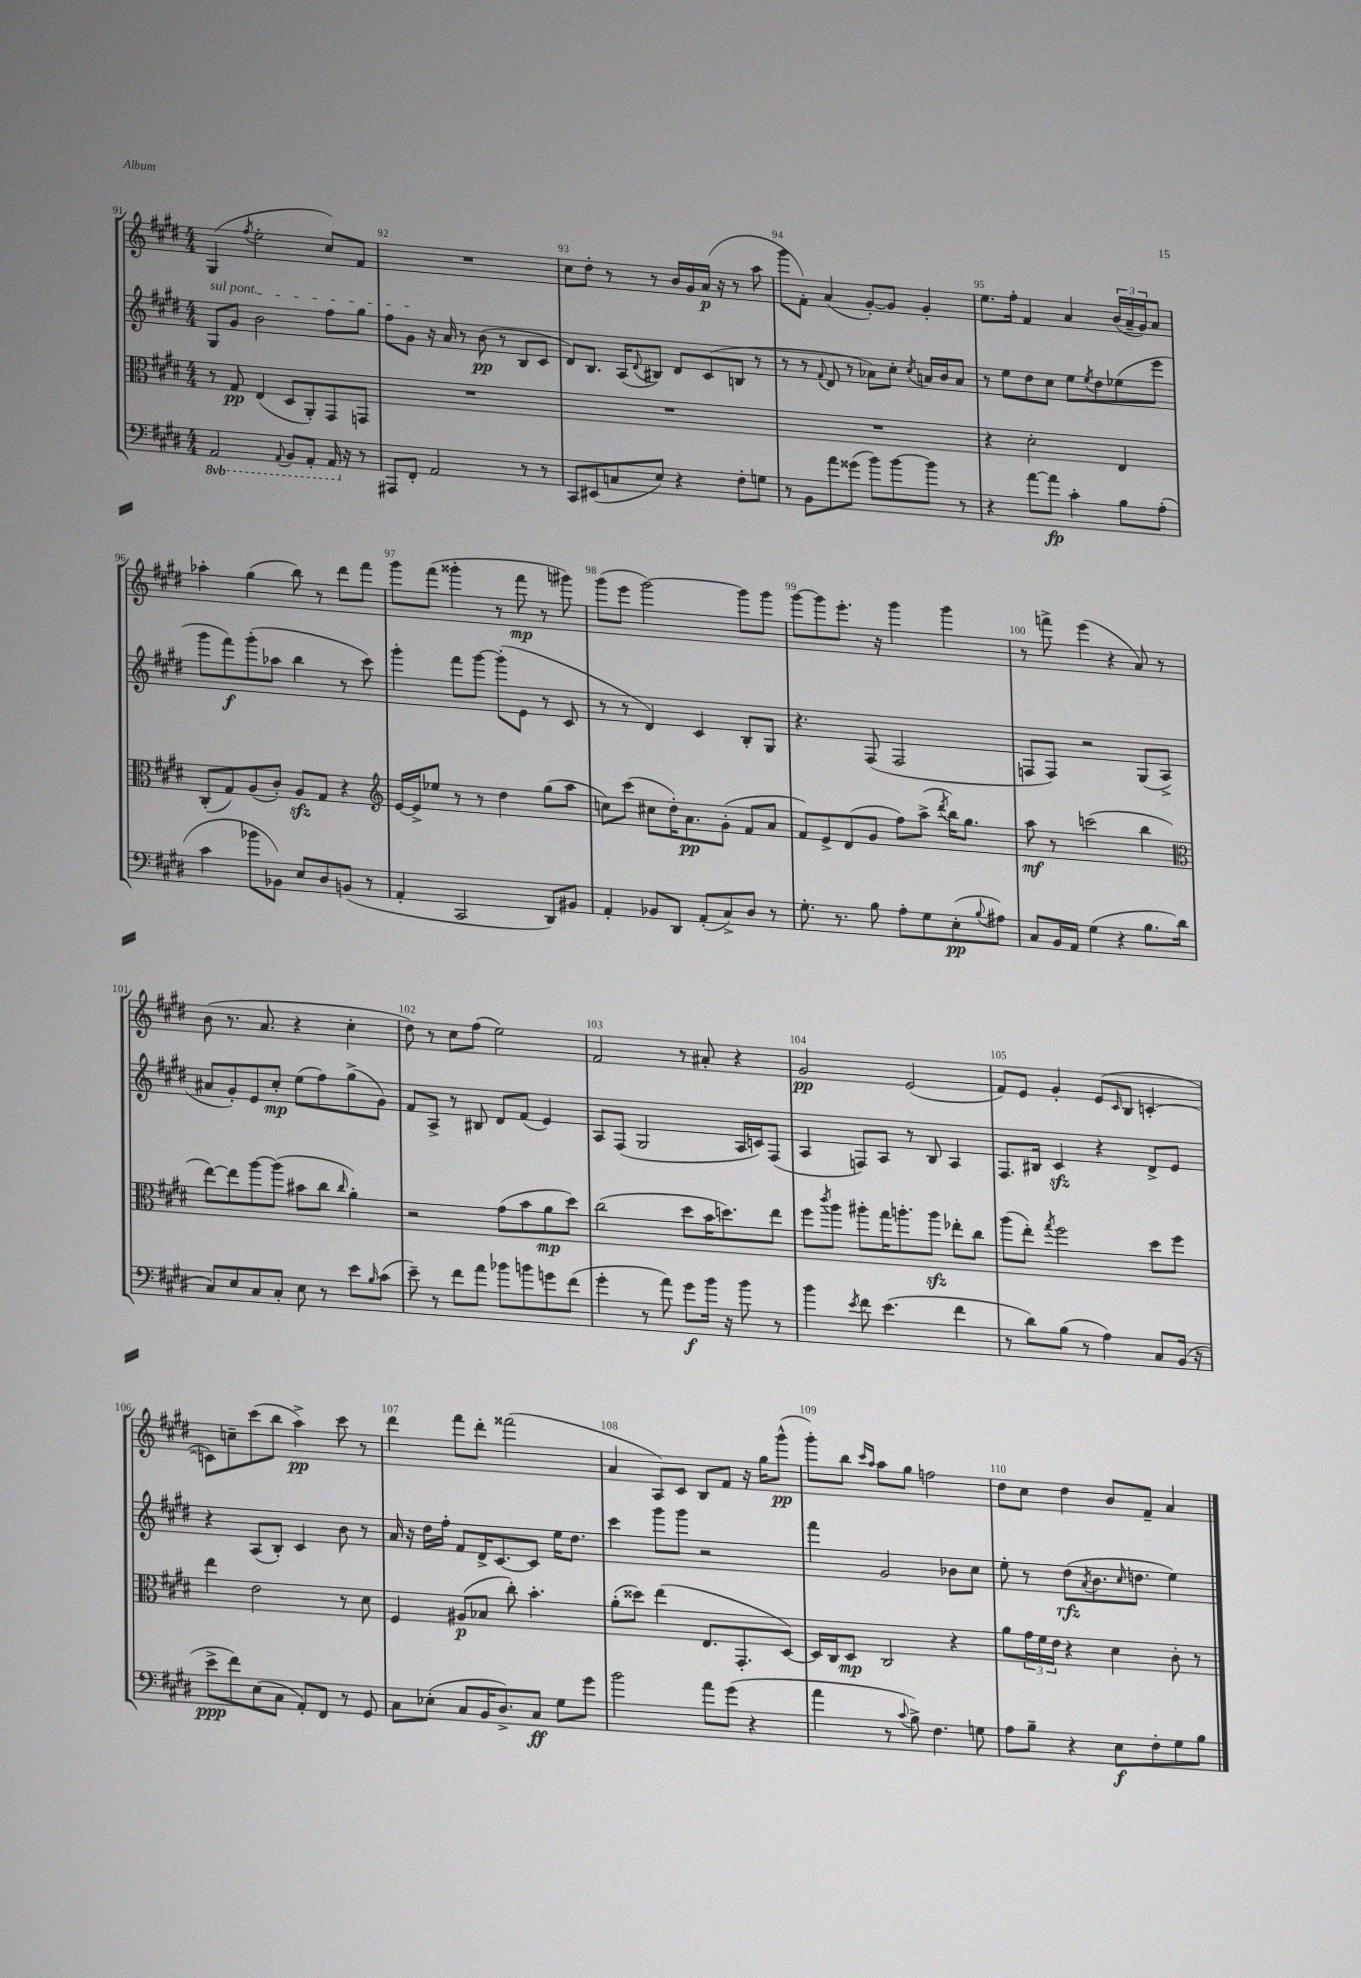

**kern	**kern	**kern	**kern
*staff4	*staff3	*staff2	*staff1
*clefF4	*clefC3	*clefG2	*clefG2
*k[f#c#g#d#]	*k[f#c#g#d#]	*k[f#c#g#d#]	*k[f#c#g#d#]
*M4/4	*M4/4	*M4/4	*M4/4
2AAA	8r	8G#	(4G#
.	8G#	8g#	.
.	.	.	8qff#
.	(4E	2b	2ee'
8qqAAA	.	.	.
8BBB	8D#	.	.
8AAA'	8AA')	.	.
16AAA	8GG#	8ff#	8cc#)
16r	.	.	.
8r	8GG	8gg#	8f#
=	=	=	=
8AAA#	1r	8ff#	1r
8FF#'	.	8g#	.
2AA	.	16r	.
.	.	16a	.
.	.	8r	.
.	.	(8b	.
.	.	8r	.
8r	.	8B	.
8r	.	8c#	.
=	=	=	=
8CC#	1r	8d#)	8cc#
(8EE#	.	8.B	8dd#'
8C	.	.	8r
.	.	(16A	.
.	.	8qqd#	.
8E)	.	8B#)	8r
4r	.	8d#	16b
.	.	.	16g#
.	.	(8c#	(16a
.	.	.	16r
8F#'	.	8B	8r
8G	.	8r	8aa
=	=	=	=
8r	1r	8r	8ggg#
8BB	.	8r	8f#')
.	.	8qqf#	.
8a	.	8d#	(4a
(8g##	.	8r	.
8b)	.	8a-)	[8g#')
[8b	.	8cc#'	8g#]
.	.	8qcc#	.
8b]	.	16a	4g#'
.	.	16b	.
8r	.	8a	.
=	=	=	=
4r	4r	8r	8.ee
.	.	8ee	.
.	.	.	16ff#'
[8a	2d#'	8dd#	4f#
8a]	.	8cc#	.
4c#'	.	8ee	4a
.	.	8qee	.
.	.	8dd#	.
8B	4E	(8ee-	(24b
.	.	.	24a~
.	.	.	24g#)
(8A'	.	8eee	8a
=	=	=	=
4c#	(8C#'	8ggg#	4aa-'
.	8G#)	8fff#)	.
8b-	(8A	(8ggg#'	(4gg#
8BB-)	8c#')	8aa-	.
8E	8A	4bb	8bb)
8D#	8G#	.	8r
(8BB	4r	8r	8ddd#
8r	.	8ccc#)	8fff#
=	=	=	=
*	*clefG2	*	*
4AA'	[16e	4ggg#'	8ggg#
.	16e^]	.	.
.	8ee-	.	(8fff#
2CC#	8r	8fff#	4ggg##'
.	8r	[8ggg#	.
.	4dd#	(8ggg#']	8r
.	.	8e	8fff#
8DD#)	(8gg#	8r	8r
8BB#	8aa	8c#	8ggg#)
=	=	=	=
4AA'	8cc)	8r	(8ggg#
.	(8ccc#	8r	8eee
8BB-	8cc#	4d#)	[2ggg#)
8DD#	16dd#')	.	.
.	8.a	.	.
(8AA'	.	4c#	.
8C#^)	(8g#'	.	.
8D#	8f#	8B'	8ggg#]
8r	8a	8G#	8ggg#
=	=	=	=
8.G#'	8f#)	4.r	[8ggg#
.	8e^	.	8ggg#]
8.r	.	.	.
.	(8d#	.	8.eee'
8B	8g#	(8F#	.
.	.	.	16r
8A'	8ff#)	2F#	4ggg#
8G#	(8aa^	.	.
.	8qddd#	.	.
(8E'	16bb)	.	4ggg#
.	8.gg#	.	.
8qqB	.	.	.
8A#)	.	.	.
=	=	=	=
8C#	8aa	8F	8r
16BB	8r	8F)	8fff^
16AA	.	.	.
(4G#	(2ccc	2r	(4eee
4r	.	.	4r
8.B	4bb	(8G#	8a)
.	.	8A^	8r
16d#	.	.	.
=	=	=	=
*	*clefC3	*	*
8C#)	[8ee)	8a#	(8b
8E	8ee]	8g#')	8.r
8C#	[8aa	8e	.
.	.	.	8.a
8C#'	(8aa]	8cc#'	.
8E	8b#	(8ee	4r
8r	8cc#	8ff#)	.
.	16qqcc#	.	.
8e	4a')	(8gg#^	4cc#'
16qqB	.	.	.
(8c#	.	8g#)	.
=	=	=	=
8e~)	2r	8f#	8dd#)
8r	.	8A^	8r
8f#	.	8r	8cc#
8a	.	8B#	(8ff#
8b-	(8g#	8d#	2ee)
8b	8b	(8f#	.
8g	8a	4e)	.
(8f#	8dd#)	.	.
=	=	=	=
4g#'	(2cc#	8A	2f#
.	.	(8F#	.
8r	.	2G#	.
8a)	.	.	.
8g#	8dd#	.	8r
16b	16b	.	8a#'
16r	8.dd)	.	.
8b	.	16A	4r
.	.	16c)	.
8r	8ee	(8F#	.
=	=	=	=
4b	8ff#	4A	2g#
.	8qccc#	.	.
.	8aa	.	.
8qe	.	.	.
8f#	8aa#'	8F)	.
(4.e	16gg#	8A	.
.	8.aa'	.	.
.	.	8r	(2e
.	8aa	8B	.
4f#	8ee-'	4A	.
.	8cc#	.	.
=	=	=	=
8r	(8aa	8.F#	8f#)
8d#)	8ee')	.	8e
.	.	16B#	.
.	8qgg#	.	.
(8B	2ff#	4c#	4g#'
8r	.	.	.
4A)	.	4r	(8e
.	.	.	16qqc#
.	.	.	8B
8C#	8dd#	8d#^	[4c'
(16BB	8ff#	8e	.
16r	.	.	.
=	=	=	=
8e^	4ee	4r	8c])
8f#)	.	.	8cc~
(8E	2e	(8A	(8ccc#
8C#	.	8B')	8bb
8AA')	.	4c#	4aa^)
8FF#	.	.	.
8r	8r	8b	8ccc#
8GG#	8d#	8r	8r
=	=	=	=
8C#	4F#	16a	4ddd#
.	.	16r	.
(8E-'	.	16dd#	.
.	.	16ff#'	.
8C#	(8A#	8f#	8fff#
16BB	8B-	16d#^	8ddd#'
8.D#^)	.	[8.c#	.
.	8cc#')	.	(2fff##
8C#	4.b'	8c#]	.
8G#	.	16ee	.
.	.	8.dd#	.
8g#	.	.	.
=	=	=	=
2b	(8a'	4ccc#	4a
.	8dd##)	.	.
.	(4ee	8ggg#	8A)
.	.	8ggg#	8c#
8a	8.E	2r	8B
(8g#	.	.	8f#
.	8.GG#'	.	.
4r	.	.	16r
.	.	.	16gg#
.	[8D#)	.	(8ggg#^^
=	=	=	=
4a	16D#]	4fff#	8ggg#')
.	16C#	.	.
.	8D#	.	8bb
.	.	.	16qqccc#
.	.	.	16qqaa
8r	2C#	2g#	8aa
8qqc#	.	.	.
8B^)	.	.	8gg#
4.F#	.	.	2ff
.	4r	8b-	.
8G	.	8cc#	.
=	=	=	=
8A	8a	8ee'	8dd#
8B~	24g#	8r	8cc#
.	24f#	.	.
.	24e	.	.
4r	4r	(8dd#	4dd#
.	.	8qa	.
.	.	8.b	.
8E	4d#	.	8b
.	.	16qqcc#	.
.	.	8.dd	.
8F#'	.	.	8f#~
8G#	8c#'	4ee)	4a
8B	8r	.	.
==	==	==	==
*-	*-	*-	*-
